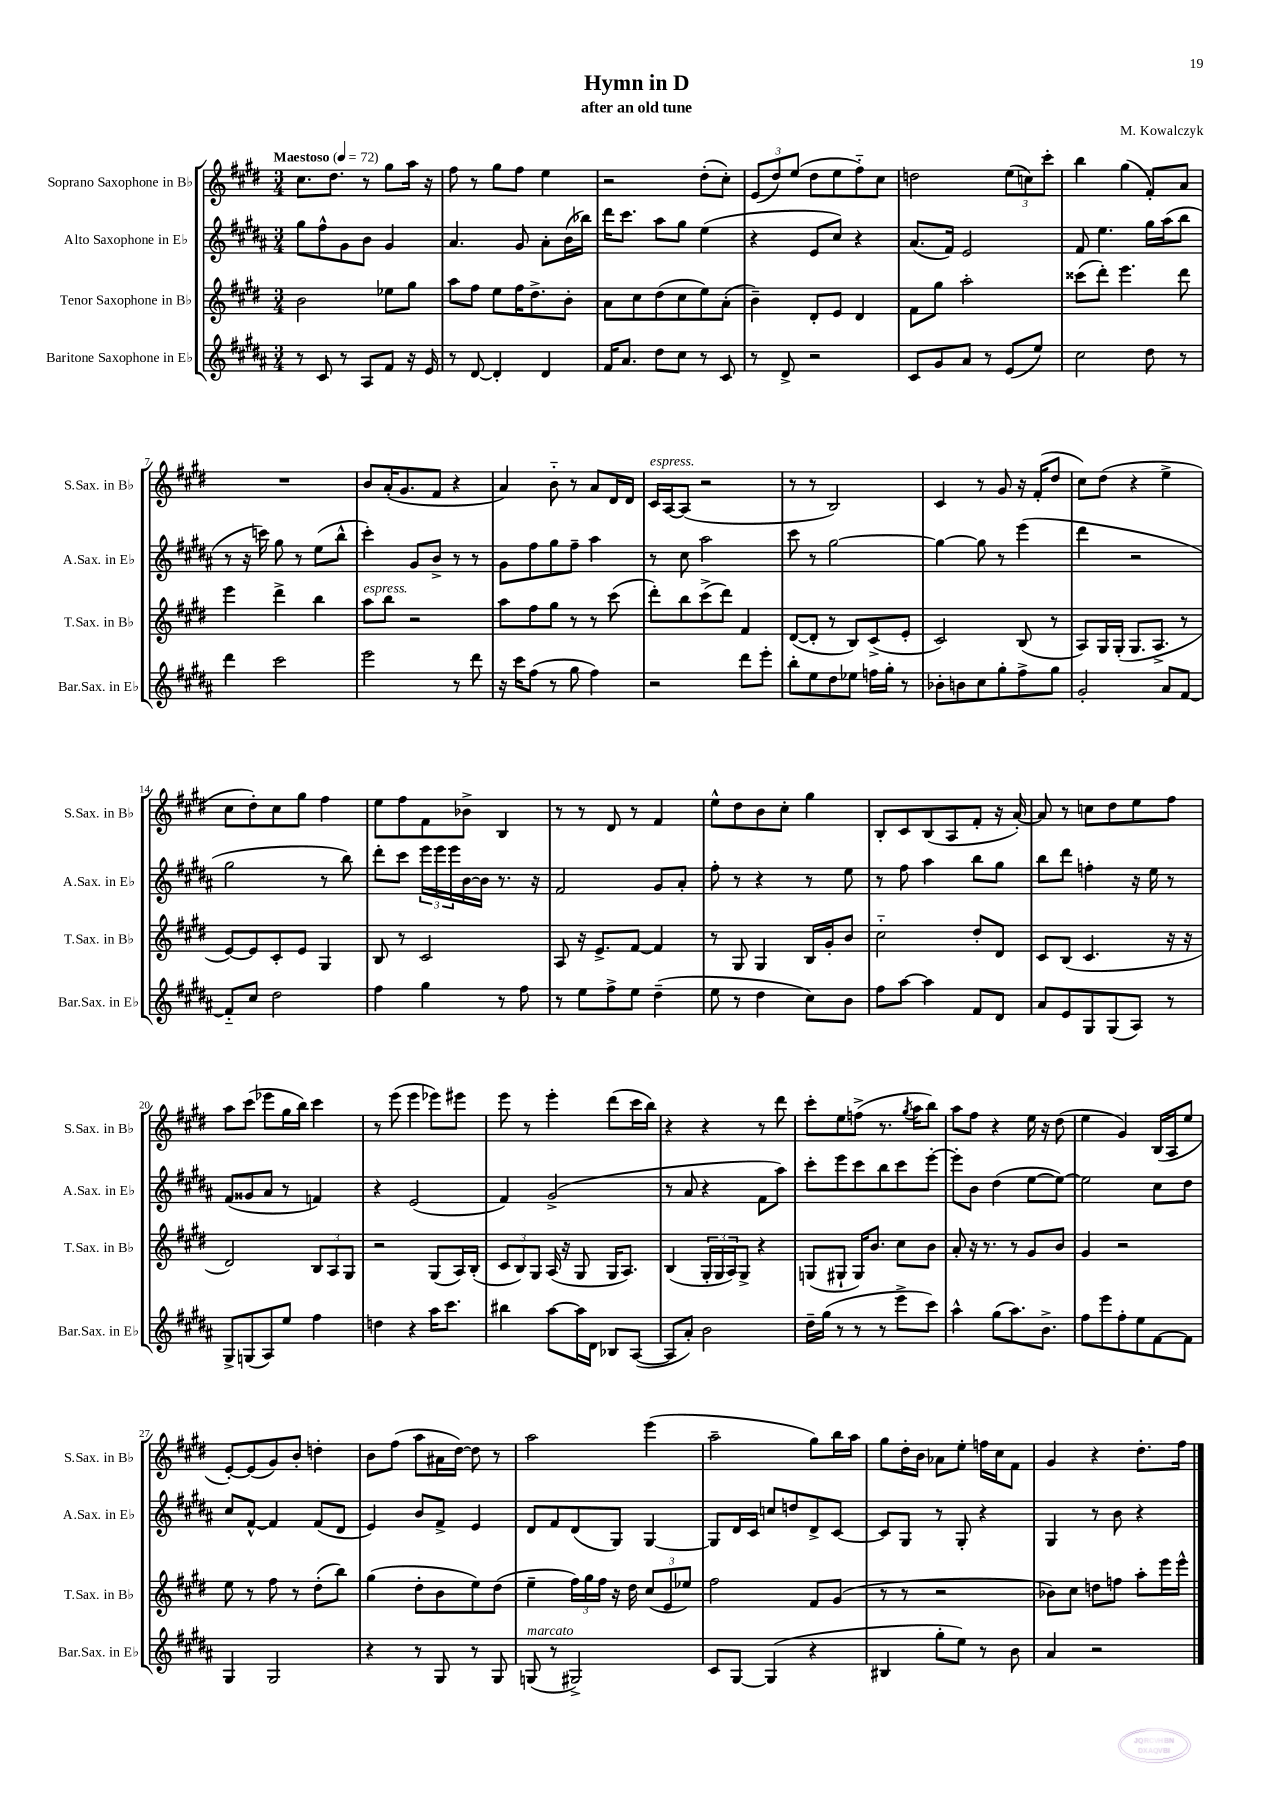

**kern	**kern	**kern	**kern
*staff4	*staff3	*staff2	*staff1
*clefG2	*clefG2	*clefG2	*clefG2
*k[f#c#g#d#a#]	*k[f#c#g#d#]	*k[f#c#g#d#a#]	*k[f#c#g#d#]
*M3/4	*M3/4	*M3/4	*M3/4
*MM72	*MM72	*MM72	*MM72
8r	2b	8gg#	8.cc#
8c#	.	8ff#^^	.
.	.	.	8.dd#
8r	.	8g#	.
8A#	.	8b	8r
8f#	8ee-	4g#	8gg#
16r	8gg#	.	16aa
16e	.	.	16r
=	=	=	=
8r	8aa	4.a#	8ff#
[8d#	8ff#	.	8r
4d#']	8ee	.	8gg#
.	16ff#	8g#	8ff#
.	8.dd#^	.	.
4d#	.	8a#'	4ee
.	8b'	(16b	.
.	.	16bb-)	.
=	=	=	=
16f#	8a	16ddd#	2r
8.a#	.	8.ccc#	.
.	8cc#	.	.
8dd#	(8dd#	8aa#	.
8cc#	8cc#	8gg#	.
8r	8ee)	(4ee	(8dd#'
8c#	(8a'	.	8cc#')
=	=	=	=
8r	4b~)	4r	(12e
.	.	.	12dd#)
8d#^	.	.	.
.	.	.	(12ee
2r	8d#'	8e	8dd#
.	8e	8cc#)	8ee
.	4d#	4r	8ff#'~)
.	.	.	8cc#
=	=	=	=
8c#	8f#	(8.a#	2dd
8g#	8gg#	.	.
.	.	16f#)	.
8a#	2aa'	2e	.
8r	.	.	.
(8e	.	.	(12ee
.	.	.	12cc)
8ee)	.	.	.
.	.	.	12ccc#'
=	=	=	=
2cc#	(8ccc##	8f#	4bb
.	8ddd#')	4.ee	.
.	4.eee	.	(4gg#
8dd#	.	16gg#	8f#')
.	.	(16aa#	.
8r	8ddd#	8bb	8a
=	=	=	=
4ddd#	4eee	8r	2.r
.	.	16r	.
.	.	16ccc)	.
2ccc#	4ddd#^	8gg#	.
.	.	8r	.
.	4bb	(8ee	.
.	.	8bb^^	.
=	=	=	=
2eee	8aa	4ccc#')	8b
.	8bb	.	(16a'
.	.	.	8.g#
.	2r	8g#	.
.	.	8b^	8f#
8r	.	8r	4r
8ddd#	.	8r	.
=	=	=	=
16r	8aa	8g#	4a)
16ccc#	.	.	.
(8ff#	8ff#	8ff#	.
8r	8gg#	8gg#	8b'~
8gg#	8r	8ff#~	8r
4ff#)	8r	4aa#	8a
.	(8ccc#	.	16d#
.	.	.	16d#
=	=	=	=
2r	8ddd#')	8r	16c#
.	.	.	[16A
.	8bb	8cc#	(8A]
.	(8ccc#^	2aa#	2r
.	8ddd#)	.	.
8ddd#	4f#	.	.
8eee'	.	.	.
=	=	=	=
8bb'	([8d#	8ccc#	8r
8ee	8d#']	8r	8r
8dd#	8r	[2gg#	2B)
8ee-	8B)	.	.
16ff	(8c#^	.	.
16gg#'	.	.	.
8r	8e'	.	.
=	=	=	=
8b-'	2c#)	4gg#_	4c#
8b	.	.	.
8cc#	.	8gg#]	8r
8gg#'	.	8r	8g#
8ff#^	(8B	(4eee	16r
.	.	.	(16f#'
8gg#	8r	.	8dd#
=	=	=	=
2g#'	8A)	4ddd#	8cc#)
.	16G#	.	(8dd#
.	(16G#'	.	.
.	8.G#	2r	4r
.	8.A^	.	.
8a#	.	.	4ee^
[8f#	8r	.	.
=	=	=	=
8f#'~]	[8e)	2gg#	8cc#
8cc#	8e]	.	8dd#')
2dd#	8c#'	.	8cc#
.	8e	.	8gg#
.	4G#	8r	4ff#
.	.	8bb)	.
=	=	=	=
4ff#	8B	8ddd#'	8ee
.	8r	8ccc#	8ff#
4gg#	2c#	24eee	8f#
.	.	24eee	.
.	.	24eee	.
.	.	[16b	8b-^
.	.	16b]	.
8r	.	8.r	4B
8ff#	.	.	.
.	.	16r	.
=	=	=	=
8r	8A	2f#	8r
8ee	16r	.	8r
.	8.e^	.	.
8ff#^	.	.	8d#
8ee	[8f#	.	8r
(4dd#~	4f#]	8g#	4f#
.	.	8a#'	.
=	=	=	=
8ee	8r	8ff#'	8ee^^
8r	8G#	8r	8dd#
4dd#	4G#	4r	8b
.	.	.	8cc#'
8cc#)	16B	8r	4gg#
.	16g#'	.	.
8b	8b	8ee	.
=	=	=	=
8ff#	2cc#'~	8r	8B'
[8aa#	.	8ff#	8c#
4aa#]	.	4aa#	(8B
.	.	.	8A
8f#	8dd#'	8bb	8f#'
8d#	8d#	8gg#	16r
.	.	.	[16a')
=	=	=	=
8a#	8c#	8bb	8a]
8e	(8B	8ddd#	8r
8G#	4.c#	4ff'	8cc
(8G#	.	.	8dd#
8A#)	.	16r	8ee
.	.	16ee	.
8r	16r	8r	8ff#
.	16r	.	.
=	=	=	=
8G#^	2d#)	(8f#	8aa
(8G	.	8g##	(8ccc#
8A#)	.	8a#	8eee-
8ee	.	8r	16gg#
.	.	.	16bb)
4ff#	12B	4f)	4ccc#
.	12A	.	.
.	12G#	.	.
=	=	=	=
4dd	2r	4r	8r
.	.	.	(8eee
4r	.	(2e	4eee
16aa#	(8G#	.	8eee-)
8.ccc#	.	.	.
.	16A)	.	8eee#
.	(16B'	.	.
=	=	=	=
4bb#	12c#	4f#)	8eee
.	12B)	.	.
.	.	.	8r
.	12G#	.	.
[8aa#	(16A	(2g#^	4eee'
.	16r	.	.
16aa#]	8G#	.	.
16d#	.	.	.
8B-	16G#	.	(8ddd#
.	8.A)	.	.
([8A#	.	.	16ccc#
.	.	.	16bb)
=	=	=	=
8A#]	(4B	8r	4r
8a#')	.	8a#	.
2b	24G#'	4r	4r
.	24G#	.	.
.	24A)	.	.
.	8G#^	.	.
.	4r	8f#	8r
.	.	8aa#)	8ddd#
=	=	=	=
16dd#~	(8G	8ccc#'	8ccc#'
(16gg#	.	.	.
8r	8G#`	8eee	8ee
8r	16G#)	8ccc#	(8ff^
.	8.b	.	.
8r	.	8bb	8.r
8eee^	8cc#	8ccc#	.
.	.	.	8qgg#
.	.	.	16aa
8ccc#)	8b	[8eee'	8bb)
=	=	=	=
4aa#^^	8a'	8eee']	8aa
.	16r	8b	8ff#
.	8.r	.	.
(8gg#	.	(4dd#	4r
8.aa#)	8r	.	.
.	8g#	[8ee	16ee
8.b^	.	.	16r
.	8b	8ee_)	(8dd#
=	=	=	=
8ff#	4g#	2ee]	4ee
8eee	.	.	.
8ff#'	2r	.	4g#)
8ee	.	.	.
[8f#	.	8cc#	(16B
.	.	.	16A
8f#]	.	8dd#	8ee
=	=	=	=
4G#	8ee	8cc#	[8e')
.	8r	[8f#^^	(8e]
2G#	8ff#	4f#]	8g#)
.	8r	.	8b'
.	(8dd#'	(8f#	4dd'
.	8bb)	8d#	.
=	=	=	=
4r	(4gg#	4e)	8b
.	.	.	(8ff#
8r	8dd#'	8b	8aa
8G#	8b	8f#^	16a#
.	.	.	[16dd#)
8r	8ee)	4e	8dd#]
8G#	(8dd#	.	8r
=	=	=	=
(8G	4ee~	8d#	2aa
8r	.	8f#	.
2G#^)	24ff#)	(8d#	.
.	24gg#	.	.
.	24ff#	.	.
.	16r	8G#)	.
.	16dd#	.	.
.	(12cc#	[4G#	(4eee
.	12e	.	.
.	12ee-)	.	.
=	=	=	=
8c#	2ff#	8G#]	2aa~
[8G#	.	16d#	.
.	.	16c#	.
(4G#]	.	8cc	.
.	.	8dd	.
4r	8f#	8d#^	8gg#)
.	(8g#	[8c#	16bb
.	.	.	16aa
=	=	=	=
4B#	8r	8c#]	8gg#
.	8r	8G#	16dd#'
.	.	.	16b
8gg#'	2r	8r	8a-
8ee)	.	8G#'	8ee'
8r	.	4r	16ff
.	.	.	16cc#
8b	.	.	8f#
=	=	=	=
4a#	8b-)	4G#	4g#
.	8cc#	.	.
2r	8dd	8r	4r
.	8ff	8b	.
.	8aa'	4r	8.dd#'
.	16eee	.	.
.	16eee^^	.	16ff#
==	==	==	==
*-	*-	*-	*-
